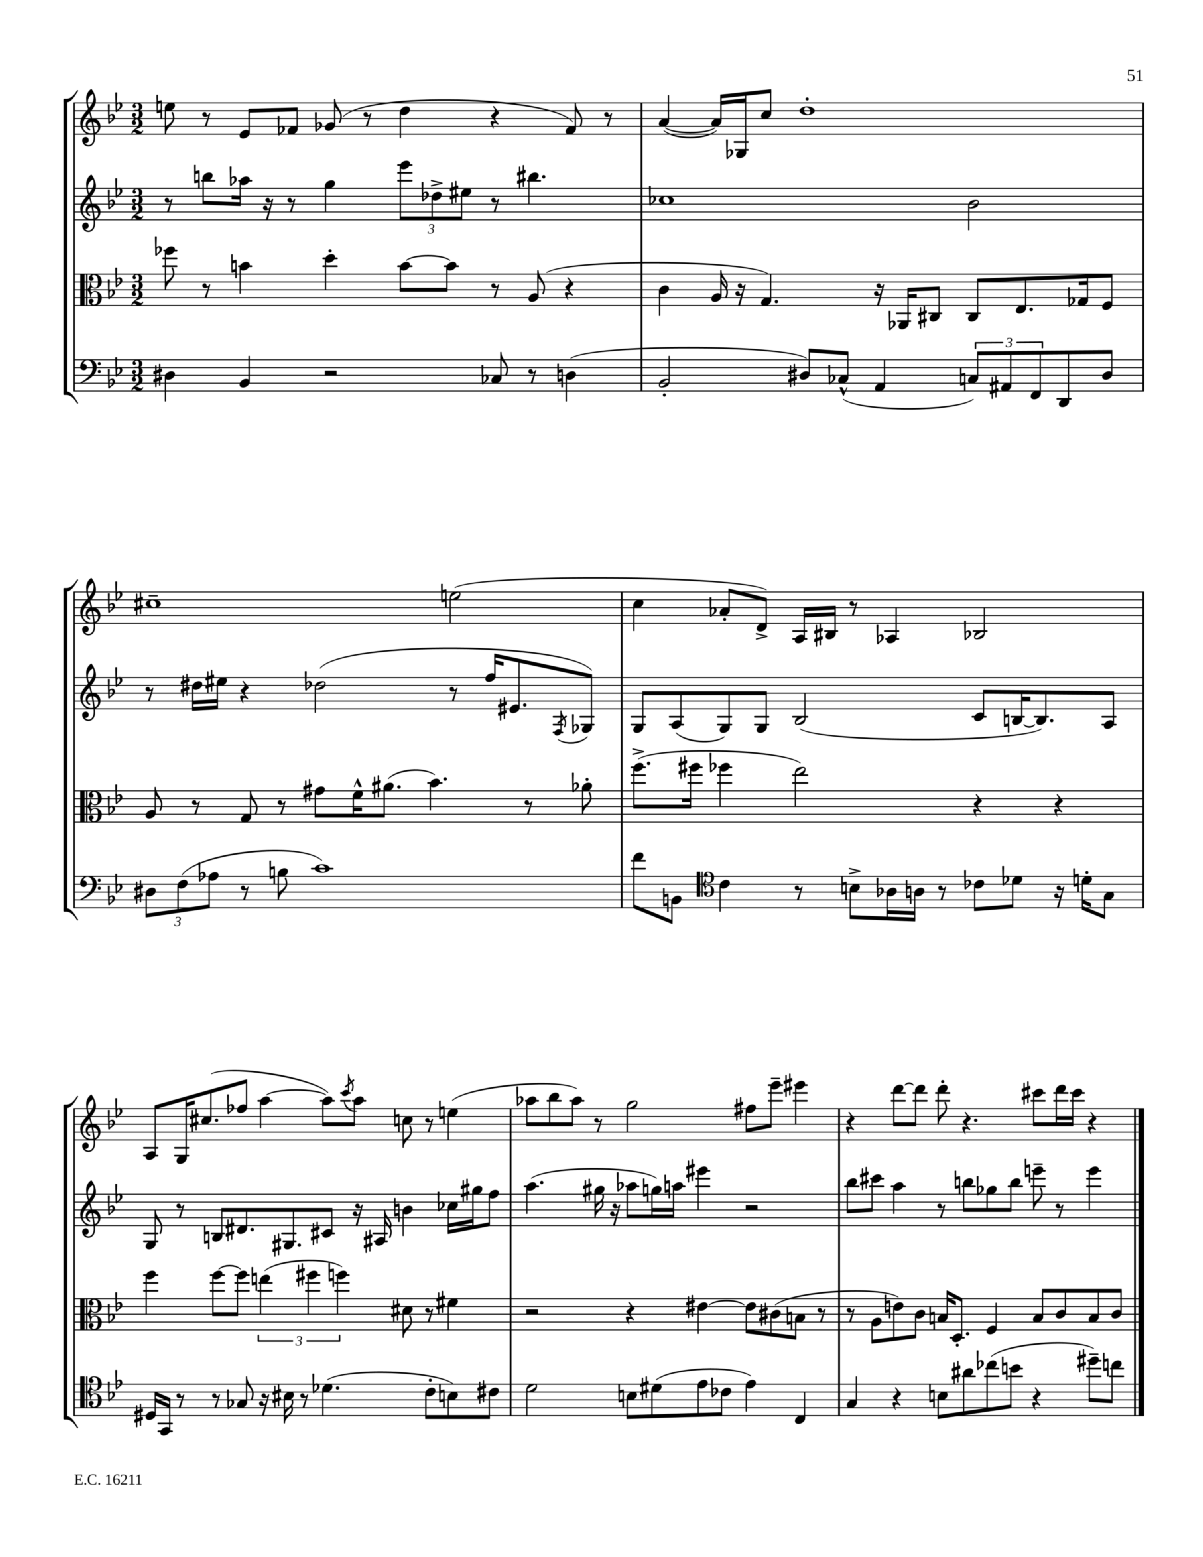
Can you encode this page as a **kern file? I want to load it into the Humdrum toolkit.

**kern	**kern	**kern	**kern
*part4	*part3	*part2	*part1
*staff4	*staff3	*staff2	*staff1
*clefF4	*clefC3	*clefG2	*clefG2
*k[b-e-]	*k[b-e-]	*k[b-e-]	*k[b-e-]
*M3/2	*M3/2	*M3/2	*M3/2
=78	=78	=78	=78
4D#X\	8ff-X\	8r	8een\
.	8r	8bbn\L	8r
4BB-/	4bn\	16aa-X\Jk	8e-/L
.	.	16r	.
.	.	8r	8f-X/J
2r	4dd'\	4gg\	(8g-X/
.	.	.	8r
.	[8b\L	12eee-\L	4dd\
.	.	12dd-X^\	.
.	8b\J]	.	.
.	.	12ee#X\J	.
8C-X/	8r	8r	4r
8r	(8A/	4.bb#X\	.
(4Dn\	4r	.	8f-/)
.	.	.	8r
=79	=79	=79	=79
2BB-'/	4c\	1cc-X	([4a/
.	16A/	.	16a/LL])
.	16r	.	16G-X/J
.	4.G/)	.	8cc/J
8D#X/L)	.	.	1dd'
(8C-X^^/J	.	.	.
4AA/	16r	.	.
.	16AA-X/KL	.	.
.	8C#X/J	.	.
12Cn/L)	8C#/L	2b-\	.
12AA#X/	.	.	.
.	8.E-/	.	.
12FF/	.	.	.
8DD/	.	.	.
.	16G-X/k	.	.
8D#/J	8F/J	.	.
!!LO:LB:g=z
=80	=80	=80	=80
12D#X\L	8A/	8r	1cc#X~
(12F\	.	.	.
.	8r	16dd#X\LL	.
12A-X\J	.	.	.
.	.	16ee#X\JJ	.
8r	8G/	4r	.
8Bn\	8r	.	.
1c)	8g#X\L	(2dd-X\	.
.	16f^^\K	.	.
.	(8.a#X\J	.	.
.	4.b-\)	.	.
.	.	8r	(2een\
.	.	16ff/KL	.
.	.	8.e#X/	.
.	8r	.	.
.	.	8qF/	.
.	8a-X'\	8G-X/J)	.
=81	=81	=81	=81
8f\L	(8.ff^\L	8G/L	4cc\
8BBn\J	.	(8A/	.
.	16ff#X\Jk	.	.
*clefC4	*	*	*
4c\	4ff-X\	8G/)	8a-X'/L
.	.	8G/J	8d^/J)
8r	2ee-\)	(2B-/	16A/LL
.	.	.	16B#X/JJ
8Bn^\L	.	.	8r
16A-X\L	.	.	4A-X/
16An\JJ	.	.	.
8r	.	.	.
8c-X\L	4r	8c/L	2B-X/
8d-X\J	.	[16Bn/K	.
.	.	8.B/])	.
16r	4r	.	.
16dn'\KL	.	.	.
8G\J	.	8A/J	.
!!LO:LB:g=z
=82	=82	=82	=82
16D#X/LL	4ff\	8G/	8A/L
16GG/JJ	.	.	.
8r	.	8r	16G/K
.	.	.	(8.cc#X/
8r	[8ff\L	8Bn/L	.
8G-X/	8ff\J]	8.d#X/	8ff-X/J
16r	(6een\	.	[4aa\
16B#X\	.	8.G#X/	.
8r	.	.	.
.	6ff#X\	.	.
(4.d-X\	.	8c#X/J	8aa\L])
.	6ffn\)	.	.
.	.	.	8qccc/
.	.	16r	8aa\J
.	.	16A#X/	.
.	8d#X\	4bn\	8ccn\
8c'\L	8r	.	8r
8Bn\)	4f#X\	16cc-X\LL	(4een\
.	.	16gg#X\J	.
8c#X\J	.	8ff\J	.
=83	=83	=83	=83
2d\	2r	(4.aa\	8aa-X\L
.	.	.	8bb-\
.	.	.	8aa-\J)
.	.	16gg#X\	8r
.	.	16r	.
8Bn\L	4r	8aa-X\L	2gg\
(8d#X\	.	16ggn\L)	.
.	.	16aan\JJ	.
8e-\	[4e#X\	4eee#X\	.
8c-X\J	.	.	.
4e-\)	8e#\L]	2r	8ff#X\L
.	(8c#X\	.	8eee-~\J
4C/	8Bn\J	.	4eee#X\
.	8r	.	.
=84	=84	=84	=84
4G/	8r	8bb-\L	4r
.	8A\L	8ccc#X\J	.
4r	8en\)	4aa\	[8ddd\L
.	8c\J	.	8ddd\J]
8Bn\L	16Bn/KL	8r	8ddd'\
.	8.D'/J	.	.
8a#X\	.	8bbn\L	4.r
(8cc-X\	4F/	8gg-X\	.
8bn\J	.	8bb\J	.
4r	8B/L	8eeen~\	8ccc#X\L
.	8c/	8r	16ddd\L
.	.	.	16ccc#\JJ
8dd#X~\L)	8B/	4eee\	4r
8ccn\J	8c/J	.	.
==	==	==	==
*-	*-	*-	*-
